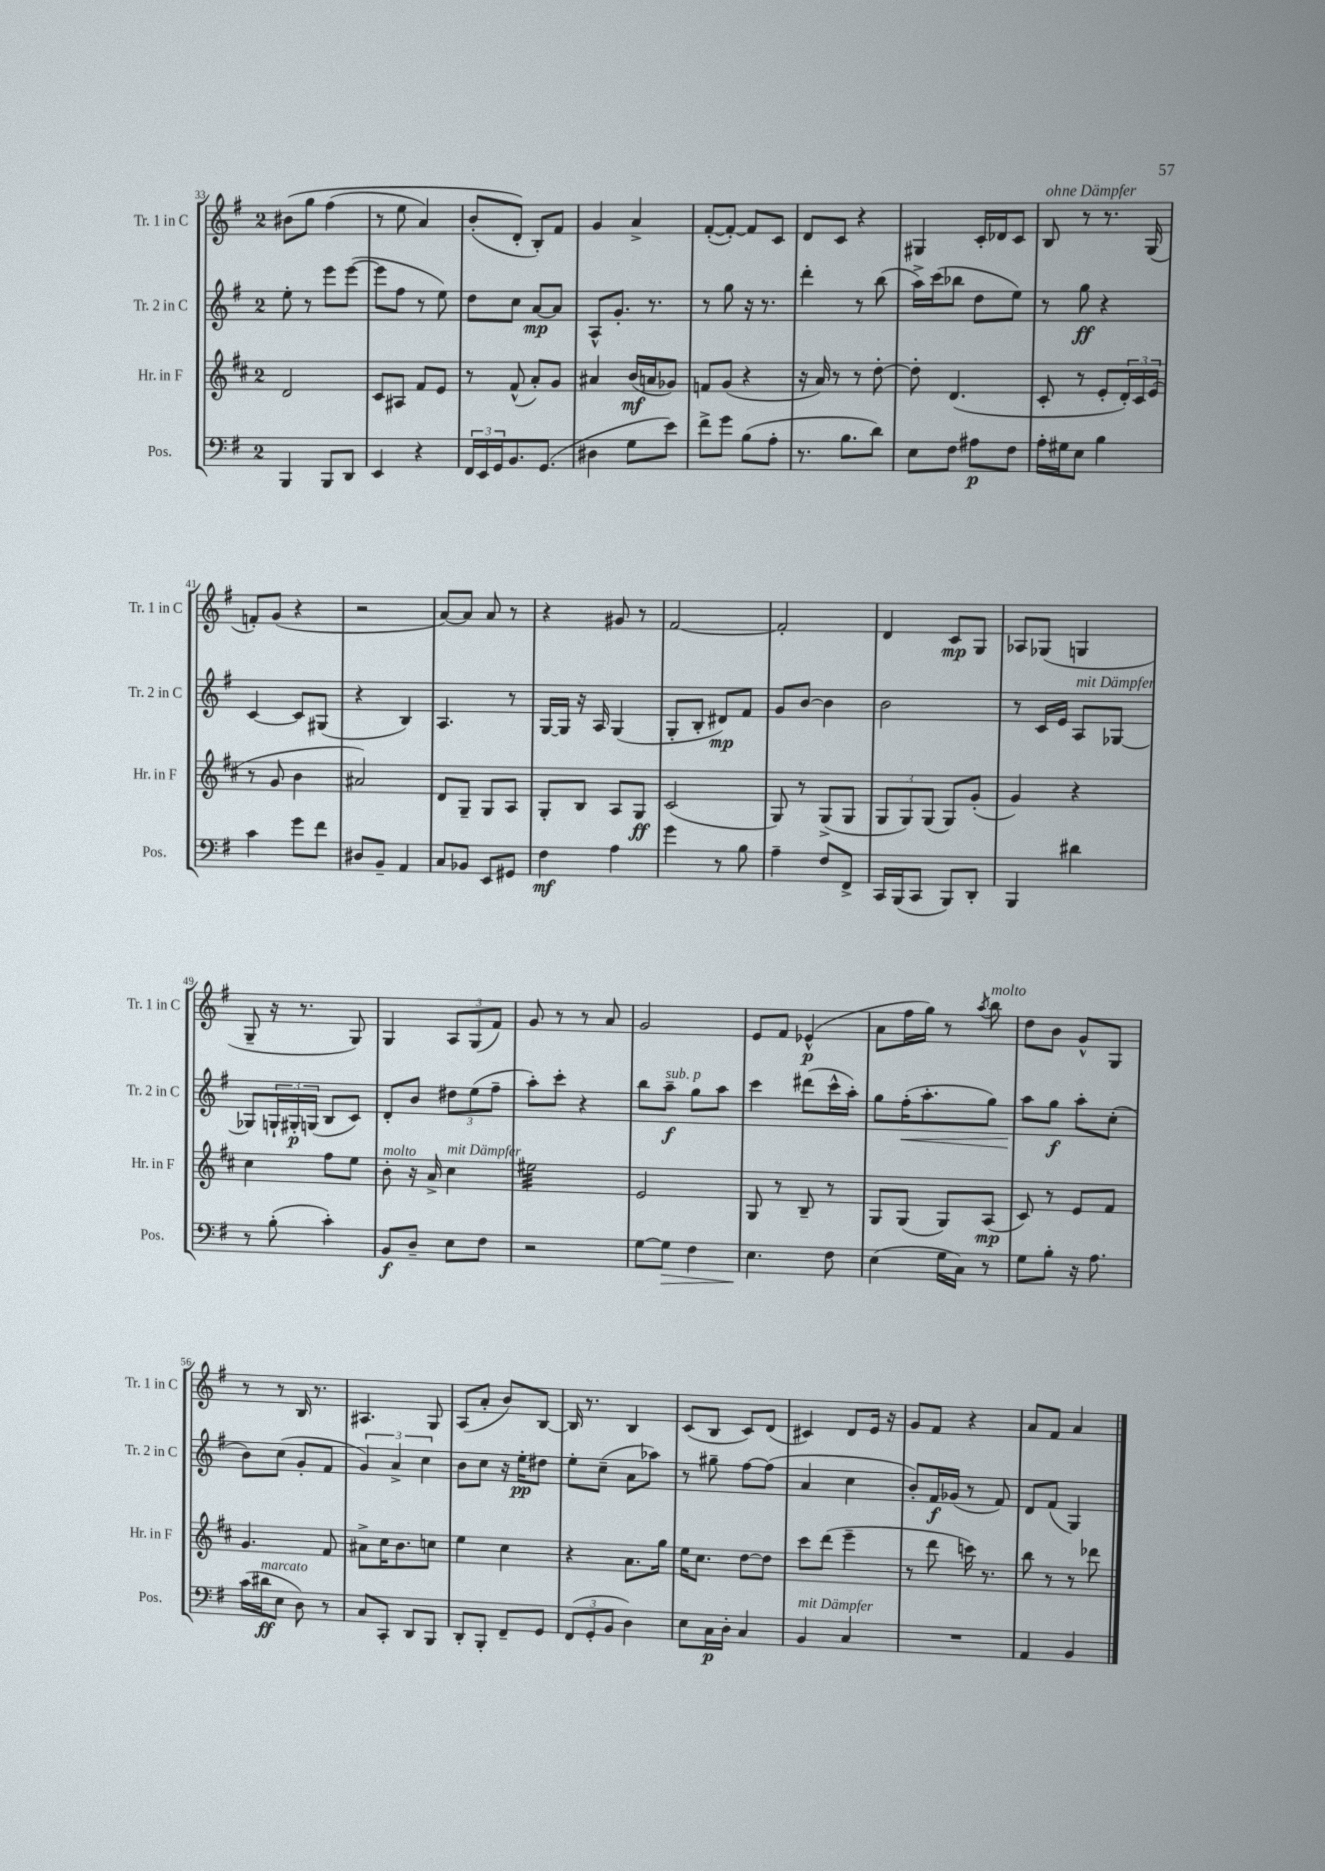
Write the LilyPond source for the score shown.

<<
\new StaffGroup <<
\new Staff = "s0" \with { instrumentName = "Tr. 1 in C" shortInstrumentName = "Tr. 1 in C" } {
    \clef treble \key g \major \once \override Staff.TimeSignature.style = #'single-digit \time 2/4
    bis'8\( g''8 fis''4( |
    r8 e''8 a'4) |
    b'8-.( d'8-.\) b8-.) fis'8 |
    g'4 a'4-> |
    fis'8~-.( fis'8~-.) fis'8 c'8 |
    d'8 c'8 r4 |
    gis4 c'16-. des'16 c'8 |
    b8^\markup { \italic "ohne Dämpfer" } r8 r8. g16( |
    f'8-.) g'8( r4 |
    r2 |
    a'8~) a'8 a'8 r8 |
    r4 gis'8 r8 |
    fis'2~ |
    fis'2-. |
    d'4 c'8\mp g8 |
    aes8 ges8( g4 |
    g8-- r16 r8. g8) |
    g4 \tuplet 3/2 { a8 g8( fis'8) } |
    g'8 r8 r8 a'8 |
    g'2 |
    e'8 fis'8 ees'4-^\p( |
    a'8 fis''16 g''16) r8 \acciaccatura { a''8 } b''8^\markup { \italic "molto" } |
    d''8 b'8 g'8-^ g8 |
    r8 r8 b16 r8. |
    ais4. g8 |
    a8( a'8-. b'8) b8~ |
    b16 r8. b4 |
    c'8( b8 c'8) d'8( |
    cis'4) d'8 e'16 r16 |
    g'8 fis'8 r4 |
    a'8 fis'8 a'4 \bar "|." |
}
\new Staff = "s1" \with { instrumentName = "Tr. 2 in C" shortInstrumentName = "Tr. 2 in C" } {
    \clef treble \key g \major \once \override Staff.TimeSignature.style = #'single-digit \time 2/4
    e''8-. r8 e'''8 e'''8~( |
    e'''8 fis''8 r8 e''8) |
    d''8 c''8 a'8~\mp a'8 |
    a8-^ g'8.-. r8. |
    r8 g''8 r16 r8. |
    d'''4-. r8 b''8( |
    a''16->) c'''16( bes''8 d''8 e''8) |
    r8 g''8\ff r4 |
    c'4~ c'8 gis8( |
    r4 b4) |
    a4. r8 |
    g16~ g16 r16 a16 g4( |
    g8-. b8-. dis'8\mp) fis'8 |
    g'8 b'8~ b'4 |
    b'2 |
    r8 c'16 e'16 a8^\markup { \italic "mit Dämpfer" } ges8~ |
    ges8 \tuplet 3/2 { g16-! gis16-.\p g16( } b8 c'8) |
    d'8-. b'8 \tuplet 3/2 { dis''8 e''8( fis''8-- } |
    a''8-.) c'''8-. r4 |
    b''8 a''8--\f^\markup { \italic "sub. p" } g''8 a''8 |
    c'''4 dis'''8( c'''16-^ a''16-.) |
    g''8 fis''16-.\<( a''8.-. g''8) |
    a''8\! g''8\f a''8-. c''8-.( |
    b'8) c''8( g'8-. fis'8 |
    \tuplet 3/2 { g'4) a'4-> c''4 } |
    b'8 c''8 r16 e''16-.\pp dis''8 |
    e''8-. c''8--( a'8 aes''8) |
    r8 gis''8-- fis''8~ fis''8( |
    a'4 c''4 |
    b'8-.) fis'16\f ges'16( r8 fis'8) |
    d'8 fis'8( g4) \bar "|." |
}
\new Staff = "s2" \with { instrumentName = "Hr. in F" shortInstrumentName = "Hr. in F" } {
    \clef treble \key d \major \once \override Staff.TimeSignature.style = #'single-digit \time 2/4
    d'2 |
    cis'8 ais8 fis'8 e'8 |
    r8 fis'8-^( a'8-.) g'8 |
    ais'4 b'16\mf( a'16 ges'8) |
    f'8 g'8( r4 |
    r16 a'16) r8 r8 d''8~-. |
    d''8-. d'4.( |
    cis'8-. r8 e'8-. \tuplet 3/2 { d'16-.) cis'16 e'16( } |
    r8 g'8 b'4 |
    ais'2) |
    d'8 g8-- g8 a8 |
    g8-. b8 a8 g8\ff |
    cis'2( |
    g8) r8 g8->( g8 |
    \tuplet 3/2 { g8 g8) g8( } g8) g'8-.( |
    g'4) r4 |
    cis''4 fis''8 e''8 |
    b'8-.^\markup { \italic "molto" } r16 a'16-> cis''4^\markup { \italic "mit Dämpfer" } |
    eis''2:32 |
    e'2 |
    g8 r8 b8-- r8 |
    g8 g8( g8) a8\mp( |
    cis'8) r8 e'8 fis'8 |
    g'4. fis'8 |
    ais'8-> cis''16 b'8. c''8 |
    e''4 cis''4 |
    r4 a'8. g''16 |
    e''16 cis''8. d''8~ d''8 |
    cis'''8 d'''8( e'''4-- |
    r8 d'''8 c'''16) r8. |
    b''8 r8 r8 des'''8 \bar "|." |
}
\new Staff = "s3" \with { instrumentName = "Pos." shortInstrumentName = "Pos." } {
    \clef bass \key g \major \once \override Staff.TimeSignature.style = #'single-digit \time 2/4
    b,,4 b,,8 d,8 |
    e,4 r4 |
    \tuplet 3/2 { fis,16 e,16 g,16 } b,8. g,8.( |
    dis4 g8 e'8) |
    fis'8-> g'8 b8( a8-. |
    r8. b8. d'8) |
    e8 fis8 ais8\p fis8 |
    a16-. gis16 e8 b4 |
    c'4 g'8 fis'8 |
    dis8 b,8-- a,4 |
    c8 bes,8 e,8 gis,8 |
    fis4\mf a4 |
    g'4 r8 b8 |
    a4-- fis8 fis,8-> |
    c,16 b,,16( c,8 b,,8) d,8-. |
    b,,4 dis'4 |
    r8 b8-.( c'4-.) |
    b,8\f d8-- e8 fis8 |
    r2 |
    g8~ g8\> fis4 |
    e4.\! fis8 |
    e4( g16 c16) r8 |
    g8 b8-. r16 a8. |
    c'16( dis'16\ff^\markup { \italic "marcato" } e8 d8) r8 |
    c8 c,8-. d,8 b,,8 |
    d,8-. b,,8-. fis,8-- g,8 |
    \tuplet 3/2 { fis,8( g,8-. b,8 } d4) |
    e8 c16\p d16-. c4 |
    b,4^\markup { \italic "mit Dämpfer" } c4 |
    R2 |
    a,4 b,4 \bar "|." |
}
>>
>>
\layout { \context { \Score currentBarNumber = #33 } }
